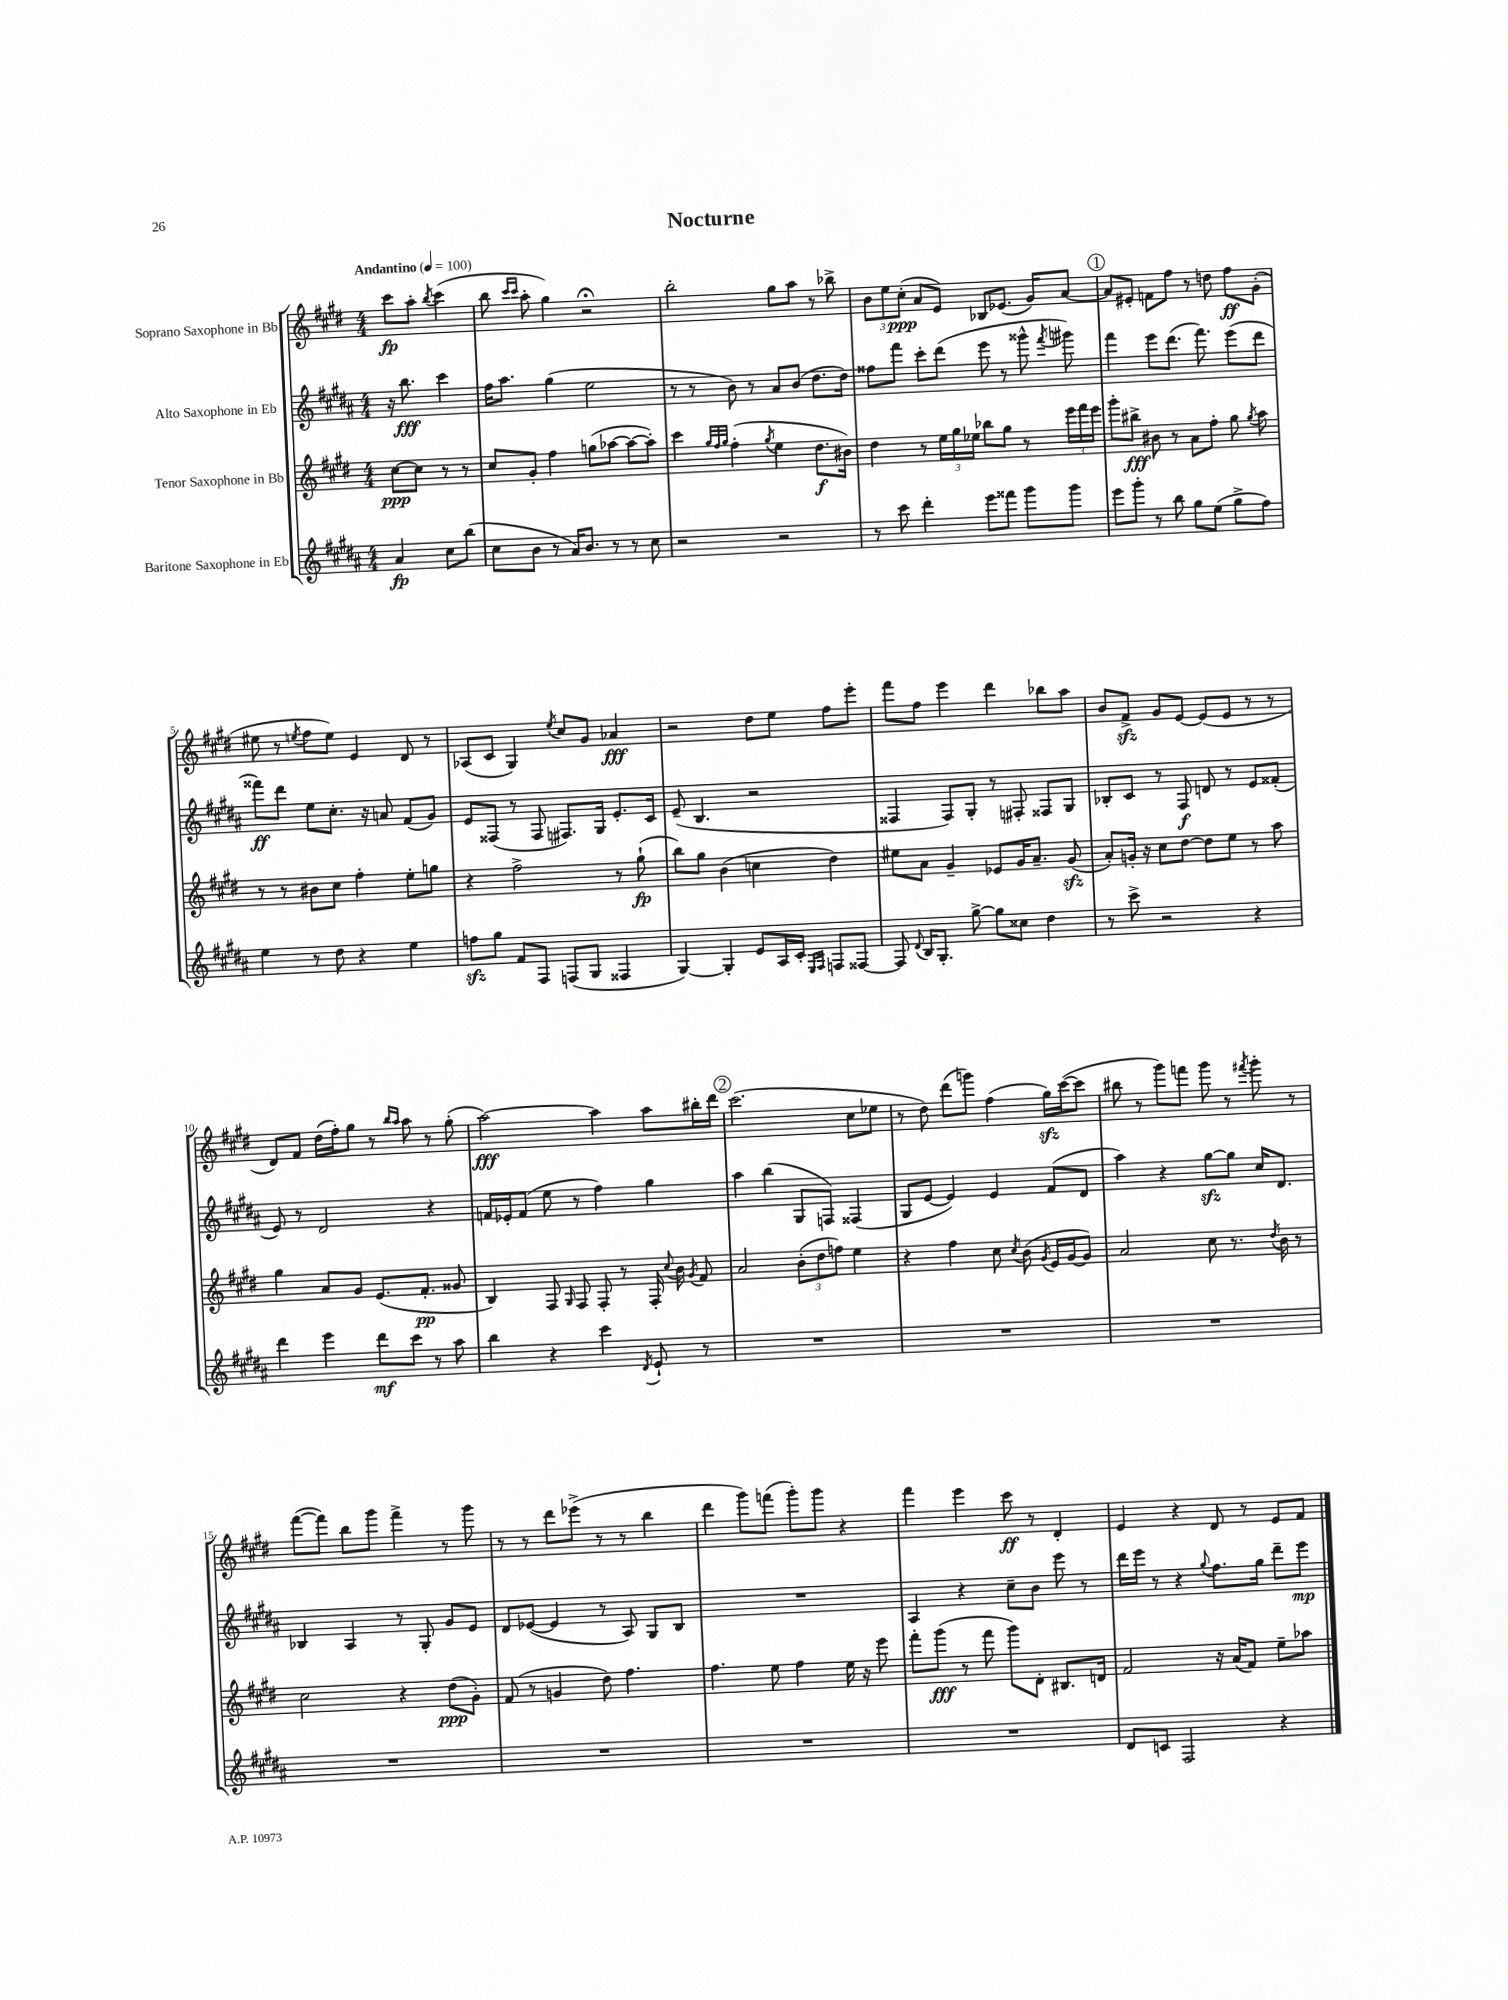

**kern	**dynam	**kern	**dynam	**kern	**dynam	**kern	**dynam
*part4	*part4	*part3	*part3	*part2	*part2	*part1	*part1
*staff4	*staff4	*staff3	*staff3	*staff2	*staff2	*staff1	*staff1
*I"Baritone Saxophone in Eb	*	*I"Tenor Saxophone in Bb	*	*I"Alto Saxophone in Eb	*	*I"Soprano Saxophone in Bb	*
*clefG2	*	*clefG2	*	*clefG2	*	*clefG2	*
*k[f#c#g#d#a#]	*	*k[f#c#g#d#]	*	*k[f#c#g#d#a#]	*	*k[f#c#g#d#]	*
*M4/4	*	*M4/4	*	*M4/4	*	*M4/4	*
*MM100	*	*MM100	*	*MM100	*	*MM100	*
=	=	=	=	=	=	=	=
!	!	!	!	!	!	!LO:TX:a:B:t=Andantino	!
4a#/	fp	[8cc#\L	ppp	16r	.	8ccc#\L	fp
.	.	.	.	8.bb\	fff	.	.
.	.	8cc#\J]	.	.	.	8aa'\J	.
.	.	.	.	.	.	8qbb/	.
8cc#\L	.	8r	.	4ccc#\	.	(4ccc#\	.
(8bb\J	.	8r	.	.	.	.	.
=1	=1	=1	=1	=1	=1	=1	=1
8cc#\L	.	8cc#/L	.	16ff#\KL	.	8bb\	.
.	.	.	.	8.aa#\J	.	.	.
.	.	.	.	.	.	16qqccc#/LL	.
.	.	.	.	.	.	16qqccc#/JJ	.
8b\J	.	8g#'/J	.	.	.	8aa'\	.
8r	.	4ff#\	.	(4gg#\	.	4gg#\)	.
16a#/KL)	.	.	.	.	.	.	.
8.b/J	.	.	.	.	.	.	.
.	.	(8ggn\L	.	2ee\	.	2r;<	.
8r	.	[8aa-X\J	.	.	.	.	.
8r	.	8aa-\L_	.	.	.	.	.
8cc#\	.	8aa-'\J])	.	.	.	.	.
=2	=2	=2	=2	=2	=2	=2	=2
2r	.	4ccc#\	.	8r	.	2bb'\	.
.	.	.	.	8r	.	.	.
.	.	32qqgg#/LLL	.	.	.	.	.
.	.	32qqff#/	.	.	.	.	.
.	.	32qqgg#/JJJ	.	.	.	.	.
.	.	(4ff#'\	.	8b\)	.	.	.
.	.	.	.	8r	.	.	.
.	.	8qgg#/	.	.	.	.	.
2r	.	4ee\	.	8a#/L	.	8gg#\L	.
.	.	.	.	(8b/J	.	8aa\J	.
.	.	8.dd#\L	f	8.dd#\L	.	8r	.
.	.	.	.	.	.	8bb-X^\	.
.	.	16b#X\Jk)	.	16dd#\Jk)	.	.	.
=3	=3	=3	=3	=3	=3	=3	=3
8r	.	4dd#\	.	8ff##X\L	.	12b\L	.
.	.	.	.	.	.	12ee\	.
8ccc#\	.	.	.	8fff#\J	.	.	.
.	.	.	.	.	.	(12cc#'\J	ppp
4ddd#'\	.	8r	.	8ccc#'\L	.	8a/L	.
.	.	24ee\LL	.	(8ddd#\J	.	8e/J)	.
.	.	24gg#\	.	.	.	.	.
.	.	24ee-X\JJ	.	.	.	.	.
8eee\L	.	8bb-X\L	.	8eee\	.	8B-X/L	.
8fff##X\J	.	8gg#\J	.	8r	.	(8.e-X/J	.
8ggg#\L	.	8r	.	8ggg##X^^\	.	.	.
.	.	.	.	.	.	16g#/KL)	.
.	.	.	.	8qfff#/	.	.	.
8ggg#\J	.	24eee\LL	.	8ggg#X\)	.	[8a/J	.
.	.	24fff#\	.	.	.	.	.
.	.	24eee\JJ	.	.	.	.	.
!!LO:REH:place=s1:t=1
=4	=4	=4	=4	=4	=4	=4	=4
8eee\L	.	8ggg#'\L	.	4fff#\	.	8a/L]	.
8ggg#'\J	.	8bb#X^\J	fff	.	.	8e#X'/J	.
8r	.	8b#X\	.	8eee\L	.	8fn\L	.
8bb\	.	8r	.	(8.ddd#\J	.	8ff#\J	.
8gg#\L	.	8a\L	.	.	.	8r	.
.	.	.	.	8.fff#\)	.	.	.
(8ee\J	.	8ff#'\J	.	.	.	8ddn\	.
8gg#^\L	.	8gg#\	.	(8eee\L	.	8ff#\L	ff
.	.	8qgg#/	.	.	.	.	.
8ff#\J)	.	8aa\	.	8ddd#\J	.	(8g#'\J	.
!!LO:LB:g=z
=5	=5	=5	=5	=5	=5	=5	=5
4ee\	.	8r	.	8fff##X\L)	ff	8ee#X\	.
.	.	8r	.	8ddd#\J	.	8r	.
.	.	.	.	.	.	8qeen/	.
8r	.	8b#X\L	.	8ee\L	.	8ff#\L	.
8dd#\	.	8cc#\J	.	8.cc#'\J	.	8ee\J)	.
4r	.	4ff#'\	.	.	.	4e/	.
.	.	.	.	16r	.	.	.
.	.	.	.	8an/	.	.	.
4ee\	.	8ee'\L	.	(8f#/L	.	8d#/	.
.	.	8ggn\J	.	8g#/J)	.	8r	.
=6	=6	=6	=6	=6	=6	=6	=6
8ffnzz\L	.	4r	.	8e/L	.	(8A-X/L	.
8gg#\J	.	.	.	(8F##X/J	.	8c#/J	.
8f#/L	.	2ff#^\	.	8r	.	4G#/)	.
8F#/J	.	.	.	8F##/	.	.	.
.	.	.	.	.	.	8qee/	.
(8Fn/L	.	.	.	8.F#X/L)	.	8cc#/L	.
8G#/J	.	.	.	.	.	8g#/J	.
.	.	.	.	16G#/Jk	.	.	.
4F##X/	.	8r	.	8.e'/L	.	4a-X/	fff
.	.	(8gg#`\	fp	.	.	.	.
.	.	.	.	16c#/Jk	.	.	.
=7	=7	=7	=7	=7	=7	=7	=7
[4G#/)	.	8bb\L)	.	(8e~/	.	2r	.
.	.	8gg#\J	.	4.B/	.	.	.
4G#'/]	.	(4b\	.	.	.	.	.
8e/L	.	4ccn\	.	2r	.	8dd#\L	.
16A#/L	.	.	.	.	.	8ee\J	.
16c#'/JJ	.	.	.	.	.	.	.
16qqE/LL	.	.	.	.	.	.	.
16qqF#/JJ	.	.	.	.	.	.	.
8Fn/L	.	4dd#\)	.	.	.	8ff#\L	.
[8F##X/J	.	.	.	.	.	8eee'\J	.
=8	=8	=8	=8	=8	=8	=8	=8
8F##/]	.	8ee#X\L	.	4F##X/	.	8fff#\L	.
8qqd#/	.	.	.	.	.	.	.
16B/KL	.	8a\J	.	.	.	8ff#\J	.
8.G#'/J	.	.	.	.	.	.	.
.	.	4g#~/	.	8F##/L)	.	4eee\	.
[8gg#^\	.	.	.	8G#'/J	.	.	.
8gg#\L]	.	8e-X/L	.	8r	.	4ddd#\	.
8cc##X\J	.	16g#/K	.	8F#X'/	.	.	.
.	.	8.a~/J	.	.	.	.	.
4dd#\	.	.	.	8F##X/L	.	8bb-X\L	.
.	.	(8g#zz/	.	8G#/J	.	8aa\J	.
=9	=9	=9	=9	=9	=9	=9	=9
8r	.	8a'/L)	.	8B-X'/L	.	8b/L	.
8ccc#^\	.	16gn'/Jk	.	8c#/J	.	8f#zz^/J	.
.	.	16r	.	.	.	.	.
2r	.	8cc#\L	.	8r	.	8g#/L	.
.	.	[8dd#\J	.	8F#/	f	[8e/J	.
.	.	8dd#\L]	.	8dn/	.	(8e/L]	.
.	.	8ee\J	.	8r	.	8e/J	.
4r	.	8r	.	8e/L	.	8r	.
.	.	8aa\	.	(8f##X'/J	.	8r	.
!!LO:LB:g=z
=10	=10	=10	=10	=10	=10	=10	=10
4ddd#\	.	4gg#\	.	8e/)	.	8d#/L)	.
.	.	.	.	8r	.	8f#/J	.
4eee\	.	8a/L	.	2d#/	.	(16dd#\LL	.
.	.	.	.	.	.	16ff#'\J)	.
.	.	8g#/J	.	.	.	8gg#\J	.
8ddd#\L	mf	(8.e/L	.	.	.	8r	.
.	.	.	.	.	.	16qqbb/LL	.
.	.	.	.	.	.	16qqaa/JJ	.
8ccc#\J	.	.	.	.	.	8aa\	.
.	.	8.f#'/J	pp	.	.	.	.
8r	.	.	.	4r	.	8r	.
8aa#\	.	8g##X/	.	.	.	(8gg#'\	.
=11	=11	=11	=11	=11	=11	=11	=11
4bb\	.	4B/)	.	16fn/LL	.	[2aa\)	fff
.	.	.	.	16e-X'/J	.	.	.
.	.	.	.	(8f/J	.	.	.
4r	.	8F#/	.	8ee\	.	.	.
.	.	16qqG#/	.	.	.	.	.
.	.	8F#/	.	8r	.	.	.
4ccc#\	.	8F#'/	.	4ff#\)	.	4aa\]	.
.	.	8r	.	.	.	.	.
8qd#/	.	.	.	.	.	.	.
8e`/	.	16F#'/	.	4gg#\	.	8aa\L	.
.	.	8qqcc#/	.	.	.	.	.
.	.	16b\	.	.	.	.	.
.	.	8qg#/	.	.	.	.	.
8r	.	8f#/	.	.	.	16bb#X'\L	.
.	.	.	.	.	.	16ddd#\JJ	.
!!LO:REH:place=s1:t=2
=12	=12	=12	=12	=12	=12	=12	=12
1r	.	2a/	.	4aa#\	.	(2.ccc#\	.
.	.	.	.	(4bb\	.	.	.
.	.	(12b'\L	.	8G#/L	.	.	.
.	.	12dd#\	.	.	.	.	.
.	.	.	.	8Fn/J)	.	.	.
.	.	12ffn\J)	.	.	.	.	.
.	.	4ee\	.	(4F##X/	.	8cc#\L	.
.	.	.	.	.	.	8ee-X\J	.
=13	=13	=13	=13	=13	=13	=13	=13
1r	.	4r	.	8G#/L	.	8r	.
.	.	.	.	[8e/J	.	8dd#\)	.
.	.	4ff#\	.	4e/])	.	(8ddd#\L	.
.	.	.	.	.	.	8gggn\J)	.
.	.	8cc#\	.	4e/	.	(4ff#\	.
.	.	8qcc#/	.	.	.	.	.
.	.	(8b\	.	.	.	.	.
.	.	8qg#/	.	.	.	.	.
.	.	16e/LL	.	(8f#/L	.	16gg#zz\LL)	.
.	.	[16g#/J	.	.	.	([16ccc#\J	.
.	.	8g#/J])	.	8d#/J	.	8ccc#\J]	.
=14	=14	=14	=14	=14	=14	=14	=14
1r	.	2a/	.	4aa#\)	.	8bb#X\	.
.	.	.	.	.	.	8r	.
.	.	.	.	4r	.	8ggg#\L)	.
.	.	.	.	.	.	8fffn\J	.
.	.	8cc#\	.	[8gg#zz\L	.	8ggg#\	.
.	.	8.r	.	8gg#\J]	.	8r	.
.	.	.	.	.	.	8qfff#X/	.
.	.	.	.	16cc#/KL	.	8ggg#'\	.
.	.	8qdd#/	.	.	.	.	.
.	.	16b\	.	8.d#/J	.	.	.
.	.	8r	.	.	.	8r	.
!!LO:LB:g=z
=15	=15	=15	=15	=15	=15	=15	=15
1r	.	2cc#\	.	4B-X/	.	([8fff#\L	.
.	.	.	.	.	.	8fff#\J])	.
.	.	.	.	4A#/	.	8bb\L	.
.	.	.	.	.	.	8ggg#\J	.
.	.	4r	.	8r	.	4fff#^\	.
.	.	.	.	8G#'/	.	.	.
.	.	(8dd#\L	ppp	8g#/L	.	8r	.
.	.	8g#'\J)	.	8e/J	.	8ggg#\	.
=16	=16	=16	=16	=16	=16	=16	=16
1r	.	(8f#/	.	8d#/L	.	8r	.
.	.	8r	.	([8e-X/J	.	8r	.
.	.	4gn/	.	4e-/]	.	8ddd#\L	.
.	.	.	.	.	.	(8eee-X^\J	.
.	.	8dd#\)	.	8r	.	8r	.
.	.	4.ff#\	.	8A#/)	.	8r	.
.	.	.	.	8G#/L	.	4bb\	.
.	.	.	.	8B/J	.	.	.
=17	=17	=17	=17	=17	=17	=17	=17
1r	.	4.ff#\	.	1r	.	4ddd#\	.
.	.	.	.	.	.	8ggg#\L)	.
.	.	8ee\	.	.	.	(8fffn\J	.
.	.	4ff#\	.	.	.	8ggg#'\L)	.
.	.	.	.	.	.	8ggg#\J	.
.	.	16ee\	.	.	.	4r	.
.	.	16r	.	.	.	.	.
.	.	8eee\	.	.	.	.	.
=18	=18	=18	=18	=18	=18	=18	=18
1r	.	8fff#'\L	.	4A#/	.	4fff#\	.
.	.	(8ggg#\J	fff	.	.	.	.
.	.	8r	.	4r	.	4eee\	.
.	.	8fff#\	.	.	.	.	.
.	.	8ggg#\L)	.	8cc#~\L	.	8ccc#\	ff
.	.	8d#'\J	.	8b\J	.	8r	.
.	.	8.B#X/L	.	8eee\	.	4d#'/	.
.	.	.	.	8r	.	.	.
.	.	16dn/Jk	.	.	.	.	.
=19	=19	=19	=19	=19	=19	=19	=19
8d#/L	.	2f#/	.	16ddd#\LL	.	4e/	.
.	.	.	.	16eee\JJ	.	.	.
8cn/J	.	.	.	8r	.	.	.
2F#/	.	.	.	4r	.	4r	.
.	.	.	.	8qqgg#/	.	.	.
.	.	16r	.	8.ff#\L	.	8d#/	.
.	.	(16a/KL	.	.	.	.	.
.	.	8f#/J)	.	.	.	8r	.
.	.	.	.	16gg#\Jk	.	.	.
4r	.	8ee~\L	.	8ddd#~\L	.	8e/L	.
.	.	8aa-X\J	.	8eee\J	mp	8f#/J	.
==	==	==	==	==	==	==	==
*-	*-	*-	*-	*-	*-	*-	*-
